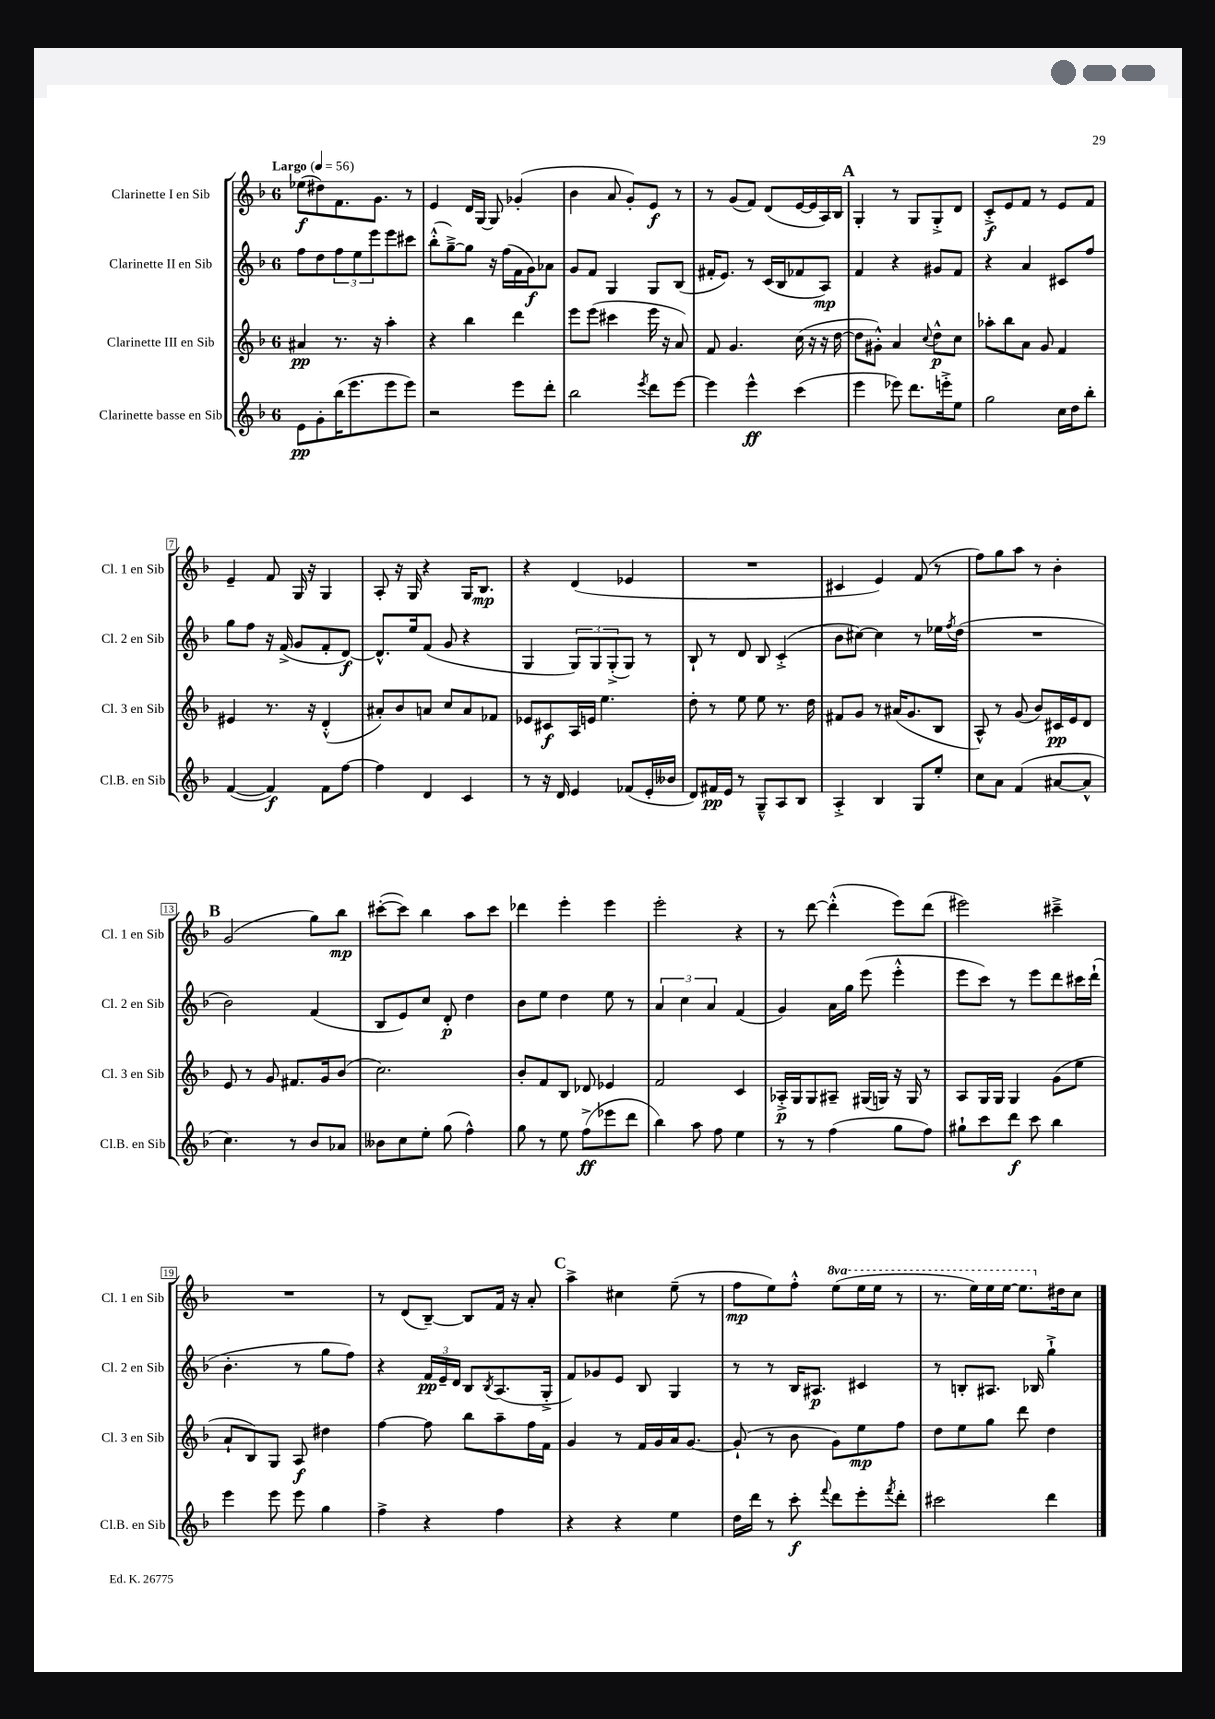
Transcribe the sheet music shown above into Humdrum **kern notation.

**kern	**kern	**kern	**kern
*staff4	*staff3	*staff2	*staff1
*clefG2	*clefG2	*clefG2	*clefG2
*k[b-]	*k[b-]	*k[b-]	*k[b-]
*M6/8	*M6/8	*M6/8	*M6/8
*MM56	*MM56	*MM56	*MM56
8e\L	4a#/	8ff\L	(8ee-\L
8g'\	.	8dd\	8dd#\)
(16bb-\K	8.r	12ff\	8.f\
8.eee\	.	.	.
.	.	12ee\	.
.	.	12eee\	.
.	16r	.	8.g\J
8eee\	4aa'\	8eee\	.
8eee\J)	.	8ccc#\J	8r
=	=	=	=
2r	4r	(8bb-'^^\L	4e/
.	.	[8gg~^\)	.
.	4bb-\	8gg\]J	16d/LL
.	.	.	[16G/JJ
.	.	16r	8G/]
.	.	(16ff\LL	.
8eee\L	4ddd\	16f\	(4g-'/
.	.	16g\J)	.
8ddd'\J	.	8a-\J	.
=	=	=	=
2bb-\	8eee\L	8g/L	4b-\
.	(8eee\J	8f/J	.
.	4ccc#\	4G/	8a/
.	.	.	8g'/L)
8qeee/	.	.	.
8ddd\L	16eee\	8G/L	8e/J
.	16r	.	.
[8eee\J	8a/)	(8B-/J	8r
=	=	=	=
4eee\]	8f/	16f#'/LK	8r
.	.	8.e/J)	.
.	4.g/	.	(8g/L
4eee^^\	.	8r	8f/J)
.	.	(16c/LL	(8d/L
.	.	16B-/J	.
(4ccc\	(16cc\	8f-/	[16e/L
.	16r	.	16e/]
.	16r	8A/J)	16A/)
.	[16dd\	.	16B-/JJ
=	=	=	=
4eee\	8dd\]L	4f/	4G'/
.	8g#'^^\J)	.	.
8eee-\)	4a/	4r	8r
8.ddd\L	.	.	8G/L
.	8qqcc/	.	.
.	8dd^^\L	8g#/L	8G'^/
16eee'^\k	.	.	.
8ee\J	8cc\J	8f/J	8d/J
=	=	=	=
2gg\	8aa-'\L	4r	8c'^/L
.	8bb-\	.	8e/
.	8a\J	4a/	8f/J
.	8g/	.	8r
16cc\LL	4f/	8c#/L	8e/L
16dd\J	.	.	.
8bb-'\J	.	8ff/J	8f/J
=	=	=	=
([4f/	4e#/	8gg\L	4e~/
.	.	8ff\J	.
4f/])	8.r	16r	8f/
.	.	(16f^/	.
.	.	8g/L	16G/
.	16r	.	16r
8f\L	(4d'^^/	8f'/	4G/
[8ff\J	.	[8d/J)	.
=	=	=	=
4ff\]	8a#'/L)	8.d^^/]L	8A'/
.	8b-/	.	16r
.	.	16ee/k	16G/
4d/	8a/J	(8f/J	4r
.	8cc/L	8g/	.
4c/	8a/	4r	16G/LK
.	.	.	8.B-/J
.	8f-/J	.	.
=	=	=	=
8r	8e-/L	4G/	4r
16r	8c#/	.	.
16d/	.	.	.
4e/	16A/L	12G/L)	(4d/
.	16e/JJ	.	.
.	.	12G/	.
.	4.ee\	.	.
.	.	(12G'^/	.
(8f-/L	.	8G/J)	4e-/
16e'/L	.	8r	.
16b--/JJ	.	.	.
=	=	=	=
8d/L)	8dd'\	8B-`/	2.r
16f#/L	8r	8r	.
16e/JJ	.	.	.
8r	8ee\	8d/	.
8G~^^/L	8ee\	8B-/	.
8A/	8.r	(4c'^/	.
8B-/J	.	.	.
.	16dd\	.	.
=	=	=	=
4A'^/	8f#/L	8b-\L	4c#/
.	8g/J	[8cc#\J)	.
4B-/	8r	4cc#\]	4e/)
.	(16a#/LK	.	.
.	8.g/	.	.
8G/L	.	8r	(8f/
8ee'/J	8B-/J	16ee-\LL	8r
.	.	8qff/	.
.	.	(16dd\JJ	.
=	=	=	=
8cc\L	8A^^/)	2.r	8ff\L)
8a\J	8r	.	8gg\
(4f/	(8g/	.	8aa\J
.	8b-/L)	.	8r
[8a#/L	16c#/L	.	4b-'\
.	16e/J	.	.
8a#^^/]J	8d/J	.	.
=	=	=	=
4.cc\)	8e/	2b-\)	(2g/
.	8r	.	.
.	8g/	.	.
8r	8.f#/L	.	.
8b-/L	.	(4f/	8gg\L)
.	16g/k	.	.
8a-/J	(8b-/J	.	8bb-\J
=	=	=	=
8b--\L	2.cc\)	8B-/L	([8ccc#'\L
8cc\	.	8e/)	8ccc#\]J)
8ee'\J	.	8cc/J	4bb-\
(8gg\	.	8d'/	.
4ff^^\)	.	4dd\	8aa\L
.	.	.	8ccc#\J
=	=	=	=
8gg\	8b-'/L	8b-\L	4ddd-\
8r	8f/	8ee\J	.
8ee\	8B-/J	4dd\	4eee'\
(8ff^\L	8d-/	.	.
8eee-\	4e-/	8ee\	4eee\
8ddd\J	.	8r	.
=	=	=	=
4bb-\)	2f/	6a/	2eee'\
.	.	6cc\	.
8aa\	.	.	.
.	.	6a/	.
8ff\	.	.	.
4ee\	4c/	(4f/	4r
=	=	=	=
8r	16A-'^/LL	4g/)	8r
.	16G/J	.	.
8r	8G/	.	[8ddd\
(4ff\	8A#~/J	16a\LL	(4ddd'^^\]
.	.	16gg\JJ	.
.	(16G#/LL	(8eee\	.
.	16G/JJ)	.	.
8gg\L	16r	4eee'^^\	8eee\L)
.	16G/	.	.
8ff\J)	8r	.	(8ddd\J
=	=	=	=
8gg#`\L	8A/L	8eee\L	2eee#\)
8ccc\	16G/L	8ccc\J)	.
.	16G/JJ	.	.
8ddd\J	4G/	8r	.
8ccc\	.	8eee\L	.
4bb-\	(8g\L	8ddd\	4ccc#~^\
.	8ee\J	16ccc#\L	.
.	.	(16ddd`\JJ	.
=	=	=	=
4eee\	8a`/L	4.b-'\	2.r
.	8B-/)	.	.
8eee\	8G/J	.	.
8eee\	8A/	8r	.
4gg\	4dd#\	8gg\L	.
.	.	8ff\J)	.
=	=	=	=
4ff^\	[4ff\	4r	8r
.	.	.	(8d/L
4r	8ff\]	24f/LL	[8B-~/J)
.	.	24e~/	.
.	.	24d/JJ	.
.	8bb-\L	8B-/L	8B-/]L
.	.	8qB-/	.
4ff\	8aa~\	(8.A/	16f/Jk
.	.	.	16r
.	16ff\L	.	8a'/
.	16f\JJ	16G'^/Jk	.
=	=	=	=
4r	4g/	8f/L)	4aa^\
.	.	8g-/	.
4r	8r	8e/J	4cc#\
.	16f/LL	8B-/	.
.	16g/	.	.
4ee\	16a/J	4G/	(8ee~\
.	[8.g/J	.	.
.	.	.	8r
=	=	=	=
16dd\LL	(8g`/]	8r	8ff\L
16ddd\JJ	.	.	.
8r	8r	8r	8ee\)
8ccc'\	8b-\	16B-/LK	8ff'^^\J
.	.	8.A#/J	.
8qqfff/	.	.	.
8ddd\L	8g\L)	.	(8eee\L
8eee'\	8ee\	4c#/	16eee\L
.	.	.	16eee\JJ
8qfff/	.	.	.
8ddd'\J	8ff\J	.	8r
=	=	=	=
2ccc#\	8dd\L	8r	8.r
.	8ee\	8B'/L	.
.	.	.	16eee\LL)
.	8gg\J	8.A#/J	16eee\
.	.	.	[16eee\JJ
.	8ddd\	.	8.eee\]L
.	.	16B-/	.
4ddd\	4dd\	4gg`^\	.
.	.	.	16dd#\k
.	.	.	8cc\J
==	==	==	==
*-	*-	*-	*-
